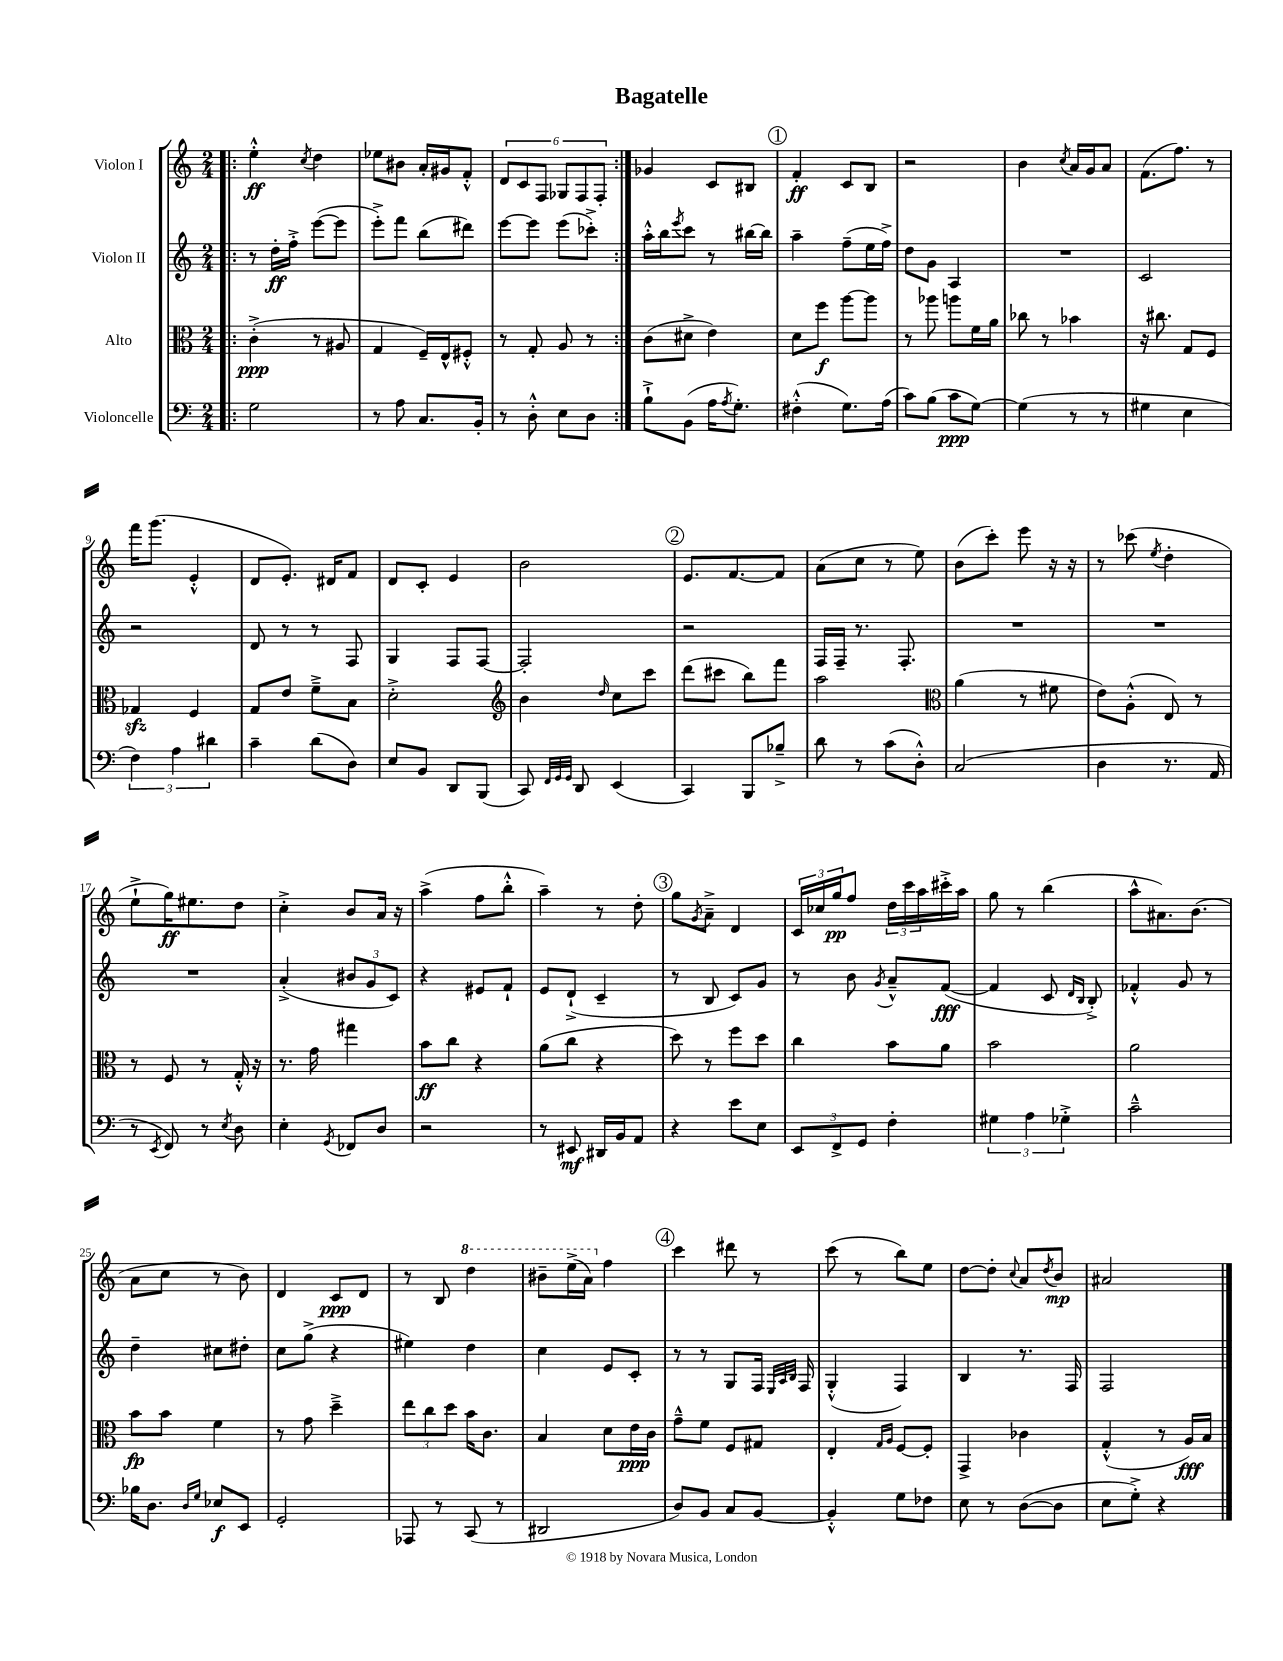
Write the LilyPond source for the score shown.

\header { title = "Bagatelle" }
<<
\new StaffGroup <<
\new Staff = "s0" \with { instrumentName = "Violon I" } {
    \clef treble \key c \major \numericTimeSignature \time 2/4
    \repeat volta 2 { \bar ".|:" e''4-.-^\ff \acciaccatura { c''8 } d''4 |
    ees''8 bis'8 a'16-. gis'16 f'8-.-^ |
    \tuplet 6/4 { d'8 c'8 f8 ges8 f8 f8-. } | }
    ges'4 c'8 bis8 |
    \mark \markup { \circle "1" } f'4-.\ff c'8 b8 |
    r2 |
    b'4 \acciaccatura { c''8 } a'16 g'16 a'8 |
    f'8.( f''8.) r8 |
    f'''16 g'''8.( e'4-.-^ |
    d'8 e'8.-.) dis'16 f'8 |
    d'8 c'8-. e'4 |
    b'2 |
    \mark \markup { \circle "2" } e'8. f'8.~ f'8 |
    a'8( c''8 r8 e''8) |
    b'8( c'''8-.) e'''8 r16 r16 |
    r8 ces'''8( \acciaccatura { e''8 } d''4-. |
    e''8-!-> g''16\ff) eis''8. d''8 |
    c''4-.-> b'8 a'16 r16 |
    a''4->( f''8 b''8-.-^ |
    a''4--) r8 d''8-. |
    \mark \markup { \circle "3" } g''8 \acciaccatura { g'8 } a'8---> d'4 |
    \tuplet 3/2 { c'16 ces''16 g''16\pp } f''8 \tuplet 3/2 { d''16 c'''16 a''16 } cis'''16-.-> a''16 |
    g''8 r8 b''4( |
    a''8-^ ais'8.) b'8.( |
    a'8 c''8 r8 b'8) |
    d'4 c'8\ppp d'8 |
    r8 b8 \ottava #1 d'''4 |
    bis''8-- e'''16->( a''16) \ottava #0 f''4 |
    \mark \markup { \circle "4" } c'''4 dis'''8 r8 |
    c'''8( r8 b''8) e''8 |
    d''8~ d''8-. \appoggiatura { c''8 } a'8 \acciaccatura { d''8 } b'8\mp |
    ais'2 \bar "|." |
}
\new Staff = "s1" \with { instrumentName = "Violon II" } {
    \clef treble \key c \major \numericTimeSignature \time 2/4
    \repeat volta 2 { \bar ".|:" r8 d''16-.\ff f''16-.-> e'''8~( e'''8 |
    e'''8-.->) f'''8 b''8( dis'''8) |
    e'''8~ e'''8 e'''8( ces'''8-.->) | }
    a''16-.-^ b''16 \acciaccatura { e'''8 } c'''8 r8 bis''16~ bis''16 |
    \mark \markup { \circle "1" } a''4-- f''8--( e''16 f''16->) |
    d''8 g'8 a4 |
    R2 |
    c'2 |
    r2 |
    d'8 r8 r8 f8 |
    g4 f8 f8~ |
    f2-. |
    \mark \markup { \circle "2" } r2 |
    f16 f16-- r8. f8.-. |
    R2 |
    R2 |
    R2 |
    a'4-.->( \tuplet 3/2 { bis'8 g'8 c'8) } |
    r4 eis'8 f'8-! |
    e'8 d'8-!->( c'4-- |
    \mark \markup { \circle "3" } r8 b8 c'8) g'8 |
    r8 b'8 \acciaccatura { g'8 } a'8---^ f'8~\fff( |
    f'4 c'8 \grace { d'16 b16 } b8-.->) |
    fes'4-.-^ g'8 r8 |
    d''4-- cis''8 dis''8-. |
    c''8 g''8->( r4 |
    eis''4) d''4 |
    c''4 e'8 c'8-. |
    \mark \markup { \circle "4" } r8 r8 g8 f16 \grace { e32 a32 b32 } f16 |
    g4-.-^( f4) |
    b4 r8. f16 |
    f2 \bar "|." |
}
\new Staff = "s2" \with { instrumentName = "Alto" } {
    \clef alto \key c \major \numericTimeSignature \time 2/4
    \repeat volta 2 { \bar ".|:" c'4-.->\ppp( r8 ais8 |
    g4 f16--) e16-^ fis8-.-^ |
    r8 g8-. a8 r8 | }
    c'8( dis'8-> e'4) |
    \mark \markup { \circle "1" } d'8 f''8\f a''8~ a''8 |
    r8 aes''8 a''8 f'16 a'16 |
    ces''8 r8 bes'4 |
    r16 cis''8. g8 f8 |
    ges4\sfz f4 |
    g8 e'8 f'8---> b8 |
    d'2-.-> |
    \clef treble b'4 \grace { d''16 } c''8 c'''8 |
    \mark \markup { \circle "2" } d'''8( cis'''8 b''8) f'''8 |
    a''2 |
    \clef alto a'4( r8 fis'8 |
    e'8) a8-.-^( e8) r8 |
    r8 f8 r8 g16-.-^ r16 |
    r8. g'16 gis''4 |
    b'8\ff c''8 r4 |
    a'8( c''8 r4 |
    \mark \markup { \circle "3" } d''8) r8 f''8 d''8 |
    c''4 b'8 a'8 |
    b'2 |
    a'2 |
    b'8\fp b'8 f'4 |
    r8 g'8 d''4---> |
    \tuplet 3/2 { e''8 c''8 d''8 } b'16 c'8. |
    b4 d'8 e'16\ppp c'16 |
    \mark \markup { \circle "4" } g'8---^ f'8 f8 gis8 |
    e4-. \grace { g16 a16 } f8~ f8-. |
    g,4-> ces'4 |
    g4-.-^( r8 a16\fff) b16 \bar "|." |
}
\new Staff = "s3" \with { instrumentName = "Violoncelle" } {
    \clef bass \key c \major \numericTimeSignature \time 2/4
    \repeat volta 2 { \bar ".|:" g2 |
    r8 a8 c8. b,16-. |
    r8 d8-.-^ e8 d8 | }
    b8-!-> b,8( a16 \acciaccatura { a8 } g8.-.) |
    \mark \markup { \circle "1" } fis4-.-^( g8.) a16( |
    c'8) b8( c'8\ppp g8~) |
    g4( r8 r8 |
    gis4 e4 |
    \tuplet 3/2 { f4) a4 dis'4 } |
    c'4-- d'8( d8) |
    e8 b,8 d,8 b,,8( |
    c,8) \grace { f,32 g,32 g,32 } d,8 e,4( |
    \mark \markup { \circle "2" } c,4) b,,8 bes8---> |
    d'8 r8 c'8( d8-.-^) |
    c2( |
    d4 r8. a,16 |
    r8 \acciaccatura { e,8 } f,8) r8 \acciaccatura { e8 } d8 |
    e4-. \acciaccatura { g,8 } fes,8 d8 |
    r2 |
    r8 eis,8\mf dis,16 b,16 a,8 |
    \mark \markup { \circle "3" } r4 e'8 e8 |
    \tuplet 3/2 { e,8 f,8-> g,8 } f4-. |
    \tuplet 3/2 { gis4 a4 ges4-.-> } |
    c'2---^ |
    bes16 d8. \grace { d16 g16 } ees8\f e,8 |
    g,2-. |
    aes,,8 r8 c,8( r8 |
    dis,2 |
    \mark \markup { \circle "4" } d8) b,8 c8 b,8~ |
    b,4-.-^ g8 fes8 |
    e8 r8 d8~( d8 |
    e8 g8-.->) r4 \bar "|." |
}
>>
>>
